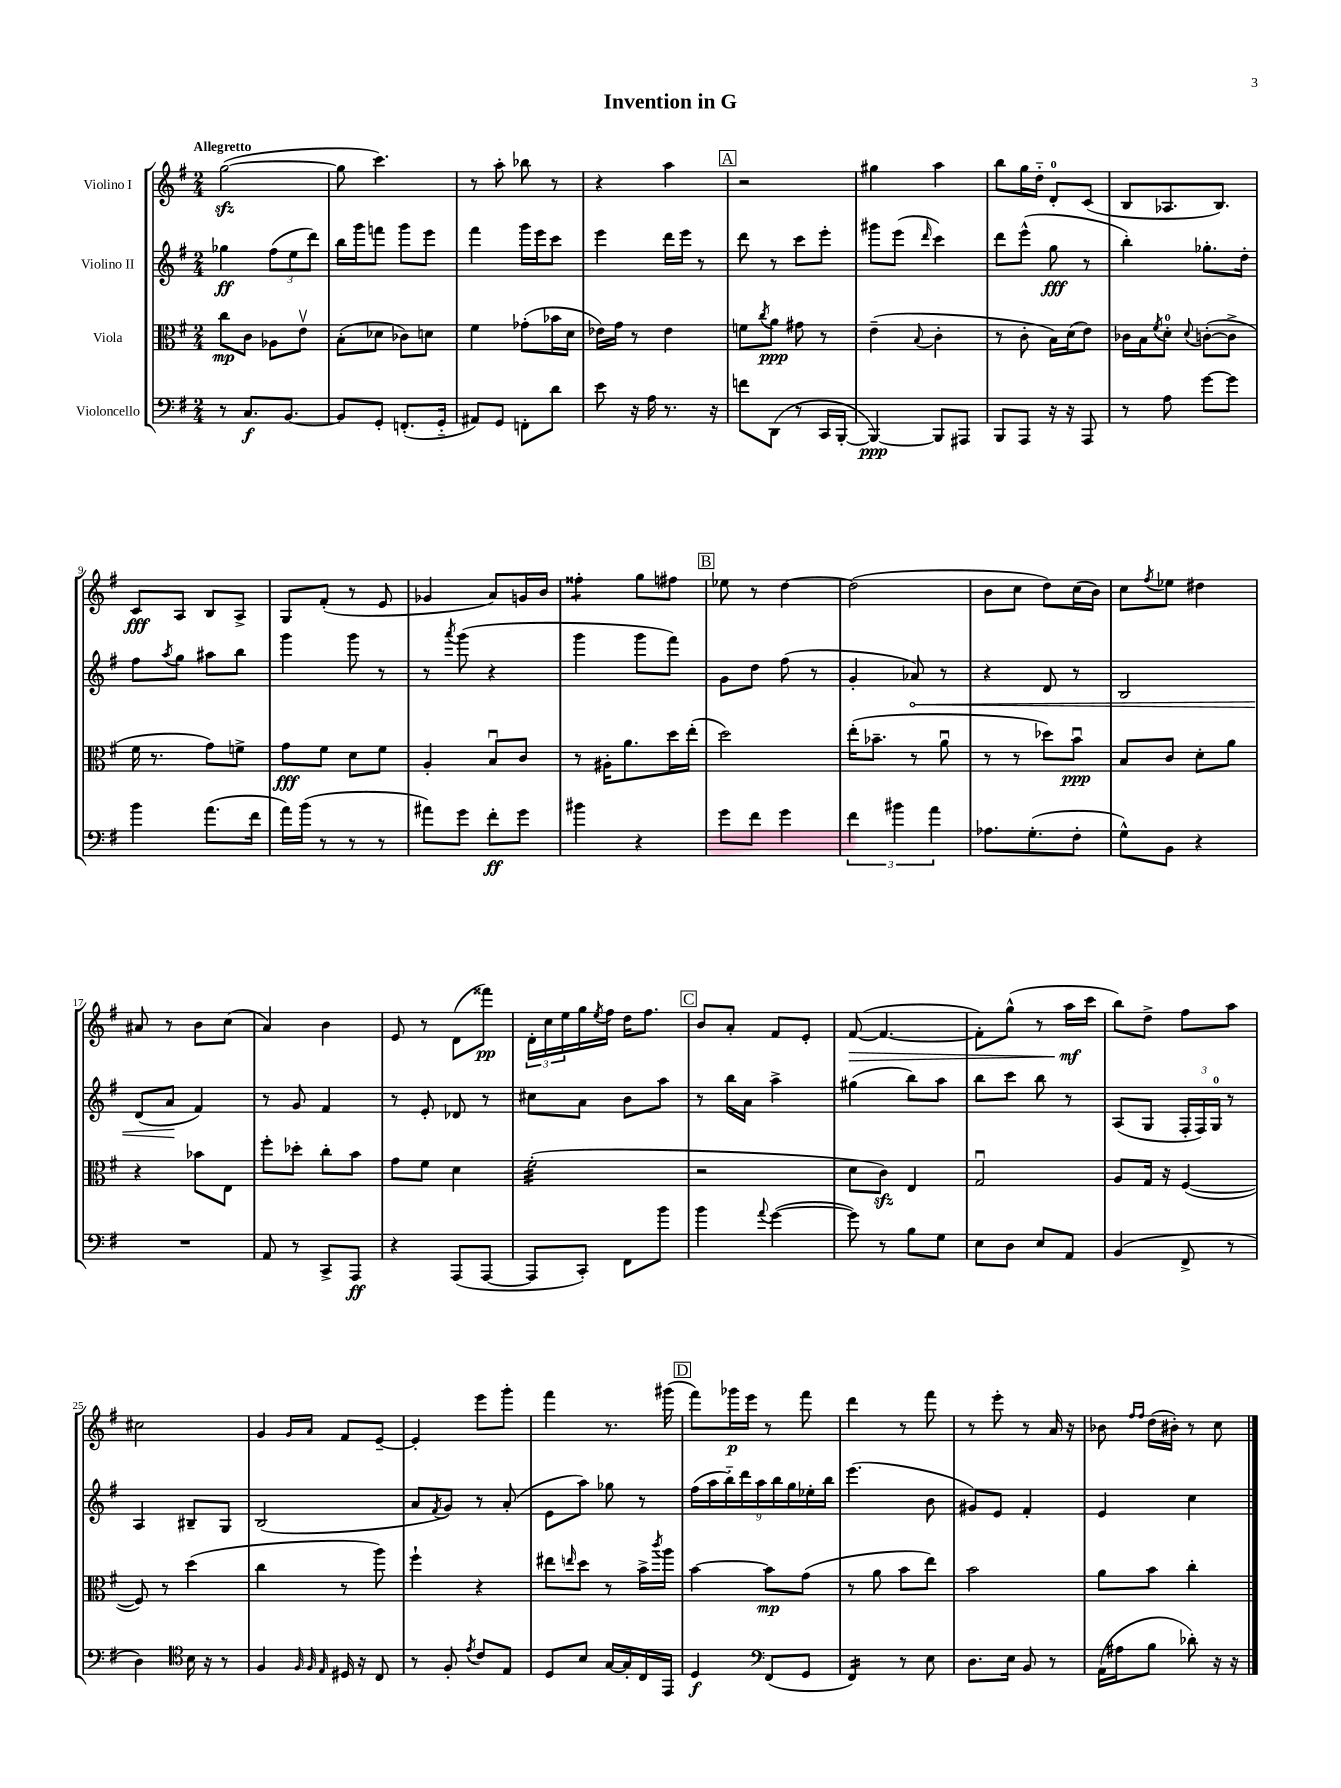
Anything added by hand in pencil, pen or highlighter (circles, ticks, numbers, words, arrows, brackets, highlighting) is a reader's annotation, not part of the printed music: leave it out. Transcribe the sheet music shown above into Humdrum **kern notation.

**kern	**kern	**kern	**kern
*staff4	*staff3	*staff2	*staff1
*clefF4	*clefC3	*clefG2	*clefG2
*k[f#]	*k[f#]	*k[f#]	*k[f#]
*M2/4	*M2/4	*M2/4	*M2/4
8r	8cc\L	4gg-\	([2gg\
8.C/L	8c\J	.	.
.	8A-\L	(12ff#\L	.
[8.BB/J	.	.	.
.	.	12ee\	.
.	8ev\J	.	.
.	.	12ddd\J)	.
=	=	=	=
8BB/]L	(8B'\L	16bb\LL	8gg\]
.	.	16ggg\J	.
8GG'/J	8d-\J	8fff\J	4.ccc\)
(8.FF'/L	8c-\L)	8ggg\L	.
.	8d\J	8eee\J	.
16GG'~/Jk	.	.	.
=	=	=	=
8AA#/L)	4f#\	4fff#\	8r
8GG/J	.	.	8aa'\
8FF'\L	(8g-'\L	16ggg\LL	8bb-\
.	.	16eee\J	.
8d\J	16b-\L	8ccc\J	8r
.	16d\JJ	.	.
=	=	=	=
8e\	16e-\LL)	4eee\	4r
.	16g\JJ	.	.
16r	8r	.	.
16A\	.	.	.
8.r	4e-\	16ddd\LL	4aa\
.	.	16eee\JJ	.
.	.	8r	.
16r	.	.	.
=	=	=	=
8f\L	8f\L	8ddd\	2r
.	8qcc/	.	.
(8DD\J	8a\J	8r	.
8r	8g#\	8ccc\L	.
16CC/LL	8r	8eee'\J	.
[16BBB'/JJ	.	.	.
=	=	=	=
4BBB/_)	(4e~\	8ggg#\L	4gg#\
.	.	(8eee\J	.
.	8qqB/	16qqddd/	.
8BBB/]L	4c'\	4ccc\)	4aa\
8AAA#/J	.	.	.
=	=	=	=
8BBB/L	8r	8ddd\L	8bb\L
8AAA/J	8c'\	(8eee^^\J	16gg\L
.	.	.	16dd'~\JJ
16r	16B\LL)	8gg\	8d'/L
16r	(16d\J	.	.
8AAA/	8e\J)	8r	(8c/J
=	=	=	=
8r	16c-\LL	4bb'\)	8B/L
.	16B\J	.	.
.	8qf#/	.	.
8A\	8d'\J	.	8.A-/
.	8qqd/	.	.
[8g\L	([8c'\L	8.gg-'\L	.
.	.	.	8.B/J)
8g\]J	8c^\]J	.	.
.	.	16dd'\Jk	.
=	=	=	=
4b\	16f#\	8ff#\L	8c/L
.	8.r	.	.
.	.	8qaa/	.
.	.	8gg\J	8A/J
(8.a\L	8g\L)	8aa#\L	8B/L
.	8f^\J	8bb\J	8A^/J
16f#\Jk	.	.	.
=	=	=	=
16a\LL)	8g\L	4ggg\	8G/L
(16b\JJ	.	.	.
8r	8f#\J	.	(8f#'/J
8r	8d\L	8ggg\	8r
8r	8f#\J	8r	8e/
=	=	=	=
8a#\L)	4A'/	8r	4g-/
.	.	8qaaa/	.
8g\J	.	(8ggg\	.
8f#'\L	8Bu/L	4r	8a/L)
8g\J	8c/J	.	16g/L
.	.	.	16b/JJ
=	=	=	=
4b#\	8r	4ggg\	4ff##'\
.	16A#'\LK	.	.
.	8.a\	.	.
4r	.	8ggg\L	8gg\L
.	16dd\L	8fff#\J)	8ff#\J
.	(16ee'\JJ	.	.
=	=	=	=
8g\L	2dd\)	8g\L	8ee-\
8f#\J	.	8dd\J	8r
4g\	.	(8ff#\	[4dd\
.	.	8r	.
=	=	=	=
6f#\	(16ee'\LK	4g'/	(2dd\]
.	8.b-~\J	.	.
6b#\	.	.	.
.	8r	8a-/)	.
6a\	.	.	.
.	8au\	8r	.
=	=	=	=
8.A-\L	8r	4r	8b\L
.	8r	.	8cc\J
(8.G'\	.	.	.
.	8dd-\L)	8d/	8dd\L)
8F#'\J	8bu\J	8r	(16cc\L
.	.	.	16b\JJ)
=	=	=	=
8G^^\L)	8B/L	2B/	8cc\L
.	.	.	8qff#/
8BB\J	8c/J	.	8ee-\J
4r	8d'\L	.	4dd#\
.	8a\J	.	.
=	=	=	=
2r	4r	(8d/L	8a#/
.	.	8a/J	8r
.	8b-\L	4f#/)	8b\L
.	8E\J	.	(8cc\J
=	=	=	=
8AA/	8ff#'\L	8r	4a/)
8r	8dd-'\J	8g/	.
8CC^/L	8cc'\L	4f#/	4b\
8AAA/J	8b\J	.	.
=	=	=	=
4r	8g\L	8r	8e/
.	8f#\J	8e'/	8r
(8AAA/L	4d\	8d-/	(8d\L
[8AAA/J	.	8r	8fff##\J)
=	=	=	=
8AAA/]L	(2f#'\	8cc#\L	24d'\LL
.	.	.	24cc\
.	.	.	24ee\
8CC'/J)	.	8a\J	16gg\
.	.	.	8qee/
.	.	.	16ff#\JJ
8FF#\L	.	8b\L	16dd\LK
.	.	.	8.ff#\J
8b\J	.	8aa\J	.
=	=	=	=
4b\	2r	8r	8b/L
.	.	16bb\LL	8a'/J
.	.	16a\JJ	.
8qqa/	.	.	.
([4g\	.	4aa^\	8f#/L
.	.	.	8e'/J
=	=	=	=
8g\])	8d\L	(4gg#\	([8f#/
8r	8c\J)	.	4.f#/_
8B\L	4E/	8bb\L)	.
8G\J	.	8aa\J	.
=	=	=	=
8E\L	2Gu/	8bb\L	8f#'\]L)
8D\J	.	8ccc\J	(8gg^^\J
8E/L	.	8bb\	8r
8AA/J	.	8r	16aa\LL
.	.	.	16ccc\JJ
=	=	=	=
(4BB/	8A/L	(8A/L	8bb\L)
.	16G/Jk	8G/J	8dd^\J
.	16r	.	.
8FF#^/	([4F#/	24F#'/LL	8ff#\L
.	.	24F#/)	.
.	.	24G/JJ	.
8r	.	8r	8aa\J
=	=	=	=
4D\)	8F#/])	4A/	2cc#\
.	8r	.	.
*clefC4	*	*	*
16B\	(4dd\	8B#~/L	.
16r	.	.	.
8r	.	8G/J	.
=	=	=	=
4F#/	4cc\	(2B/	4g/
32qqF#/	.	.	.
32qqF#/	.	.	16qqg/LL
32qqE/	.	.	16qqa/JJ
16D#/	8r	.	8f#/L
16r	.	.	.
8C/	8aa\)	.	[8e~/J
=	=	=	=
8r	4ff#`\	8a/L	4e'/]
.	.	8qf#/	.
8F#'/	.	8g/J)	.
8qe/	.	.	.
8c/L	4r	8r	8eee\L
8E/J	.	(8a'/	8ggg'\J
=	=	=	=
8D/L	8ee#\L	8e\L	4fff#\
.	16qqee/	.	.
8B/J	8dd\J	8aa\J)	.
[16G/LL	8r	8gg-\	8.r
16G'/]	.	.	.
16C/	16b^\LL	8r	.
.	8qccc/	.	.
16EE/JJ	16aa\JJ	.	(16ggg#\
=	=	=	=
4D/	[4b\	(18ff#\LL	8fff#\L)
.	.	18aa\	.
.	.	18bb'~\)	.
.	.	.	16ggg-\L
.	.	18ddd\	.
.	.	.	16eee\JJ
.	.	18aa\	.
*clefF4	*	*	*
(8FF#/L	8b\]L	.	8r
.	.	18bb\	.
.	.	18gg\	.
8GG/J	(8g\J	.	8fff#\
.	.	18ee-'\	.
.	.	18bb\JJ	.
=	=	=	=
4FF#/)	8r	(4.eee\	4ddd\
.	8a\	.	.
8r	8b\L	.	8r
8E\	8ee\J)	8b\	8fff#\
=	=	=	=
8.D\L	2b\	8g#/L)	8r
.	.	8e/J	8eee'\
16E\Jk	.	.	.
8BB/	.	4f#'/	8r
8r	.	.	16a/
.	.	.	16r
=	=	=	=
(16AA\LL	8a\L	4e/	8b-\
16A#\J	.	.	.
.	.	.	16qqff#/LL
.	.	.	16qqff#/JJ
8B\J	8b\J	.	(16dd\LL
.	.	.	16b#'\JJ)
8d-'\)	4cc'\	4cc\	8r
16r	.	.	8cc\
16r	.	.	.
==	==	==	==
*-	*-	*-	*-
